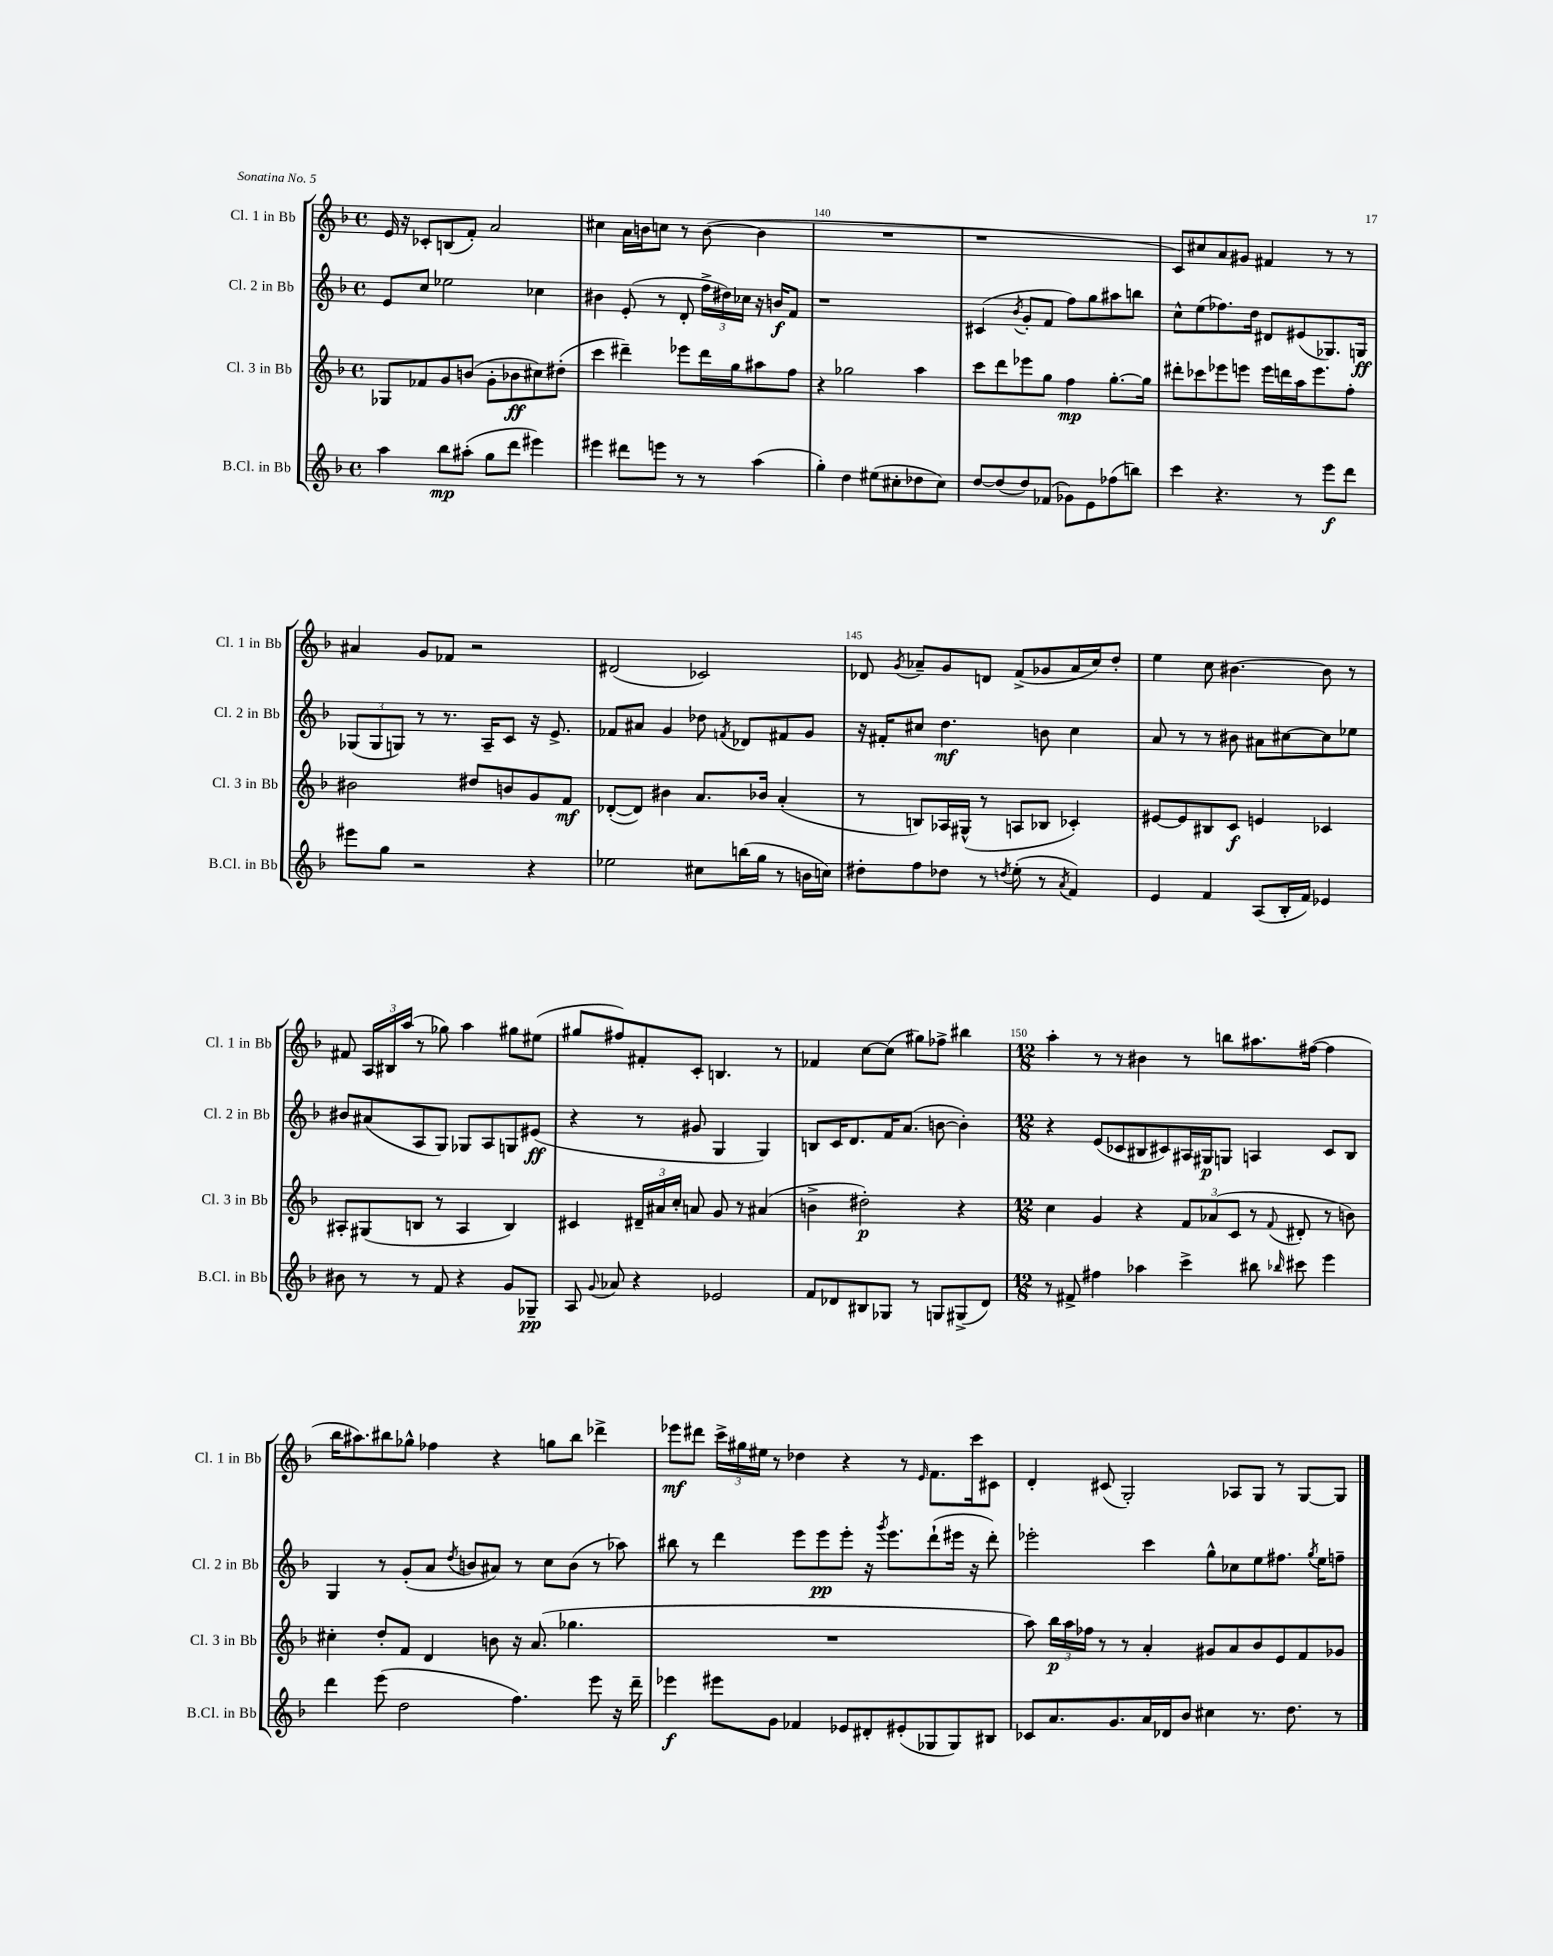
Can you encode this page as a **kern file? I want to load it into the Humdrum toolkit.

**kern	**kern	**kern	**kern
*staff4	*staff3	*staff2	*staff1
*clefG2	*clefG2	*clefG2	*clefG2
*k[b-]	*k[b-]	*k[b-]	*k[b-]
*M4/4	*M4/4	*M4/4	*M4/4
*met(c)	*met(c)	*met(c)	*met(c)
4aa\	8G-/L	8e/L	16e/
.	.	.	16r
.	8f-/	8cc/J	8c-'/L
8bb-\L	8g/	2ee-\	(8B/
(8aa#'\J	(8b/J	.	8f'/J)
8gg\L	8g'\L	.	2a/
8ddd\J	8b-\	.	.
4eee#\)	8cc#\)	4cc-\	.
.	(8dd#'\J	.	.
=	=	=	=
4eee#\	4ccc\	4b#\	4cc#\
8ddd#\L	4ddd#~\)	(8e'/	16a\LL
.	.	.	16b\J
8eee\J	.	8r	8cc\J
8r	8eee-\L	8d'/	8r
8r	16ddd#\L	24ff^\LL	([8b\
.	.	24dd#\)	.
.	16gg\J	.	.
.	.	24cc-\JJ	.
(4aa\	8aa#\	16r	4b\]
.	.	16b/LK	.
.	8ff\J	8f/J	.
=	=	=	=
4gg'\)	4r	1r	1r
4dd\	2gg-\	.	.
(8ee#\L	.	.	.
8cc#'\	.	.	.
8dd-\	4aa\	.	.
8cc#\J)	.	.	.
=	=	=	=
[8dd/L	8ccc\L	(4c#/	1r
(8dd/]	8ddd\	.	.
.	.	8qb-/	.
8dd/)	8eee-\	8g'/L	.
(8f-/J	8gg\J	8f/J	.
8g-\L)	4ff\	8ff\L)	.
8e\	.	8gg\	.
(8ff-\	[8.gg'\L	8aa#\	.
8bb\J)	.	8bb\J	.
.	16gg\]Jk	.	.
=	=	=	=
4ccc\	8ddd#'\L	8cc^^\L	8c/L)
.	8ccc-\	(8ee\	8cc#/
4.r	8eee-\	8.ff-\)	8a/
.	8eee\J	.	8g#/J
.	.	16dd\Jk	.
.	16eee\LL	8d#/L	4f#/
.	16ddd\	.	.
8r	16aa\J	(8e#/	.
.	8.eee\	.	.
8eee\L	.	8.G-/)	8r
8ddd\J	8ff'\J	.	8r
.	.	16G/Jk	.
=	=	=	=
8eee#\L	2b#\	(12G-/L	4a#/
.	.	12G-/	.
8gg\J	.	.	.
.	.	12G/J)	.
2r	.	8r	8g/L
.	.	8.r	8f-/J
.	8dd#/L	.	2r
.	.	16A~/LK	.
.	8b/	8c/J	.
4r	8g/	16r	.
.	.	8.e^/	.
.	8f/J	.	.
=	=	=	=
2ee-\	([8d-'/L	8f-/L	(2d#/
.	8d-/]J)	8a#/J	.
.	4b#\	4g/	.
8cc#\L	8.a/L	8dd-\	2c-/)
.	.	8qf/	.
(16bb\L	.	8d-/L	.
16gg\JJ	16b-/Jk	.	.
8r	(4a'/	8f#/	.
16b\LL	.	8g/J	.
16cc\JJ)	.	.	.
=	=	=	=
8dd#'\L	8r	16r	8d-/
.	.	16f#'/LK	.
.	.	.	8qg/
8ff\	8B/L)	8cc#/J	8a-~/L
8dd-\J	16A-/L	4.dd\	8g/
.	(16G#^^/JJ	.	.
8r	8r	.	8d/J
8qdd/	.	.	.
(8ee'\	8A/L	.	(8f^/L
8r	8B-/J	8b\	8g-/
8qa/	.	.	.
4f/)	4c-'/)	4cc#\	16a-/L
.	.	.	16cc/J)
.	.	.	8dd'/J
=	=	=	=
4e/	[8e#/L	8a/	4ee\
.	8e#/]	8r	.
4f/	8B#/	8r	8cc\
.	8c/J	8b#\	[4.b#\
(8A/L	4e/	8a#\L	.
16B-'/L	.	[8cc#\	.
16f/JJ)	.	.	.
4e-/	4c-/	8cc#\]	8b#\]
.	.	8ee-\J	8r
=	=	=	=
8b#\	8A#'/L	8b#/L	8f#/
8r	(8G#/	(8a#/	24A/LL
.	.	.	24B#/
.	.	.	(24aa/JJ
8r	8B/J	8A/	8r
8f/	8r	8G/J)	8gg-\)
4r	4A#/	8G-/L	4aa\
.	.	8A/	.
8g/L	4B/)	8G/	8gg#\L
8G-~/J	.	(8e#/J	(8ee#\J
=	=	=	=
8A/	4c#/	4r	8gg#/L
8qqg/	.	.	.
8a-/	.	.	8ff#/)
4r	24d#~/LL	8r	8f#'/
.	24a#/	.	.
.	24cc'/JJ	.	.
.	8a/	8g#/	8c'/J
2e-/	8g/	4G/	4.B/
.	8r	.	.
.	(4a#/	4G/)	.
.	.	.	8r
=	=	=	=
8f/L	4b^\	8B/L	4f-/
8d-/	.	16c/K	.
.	.	8.d/	.
8B#/	2dd#'\)	.	[8cc\L
8G-/J	.	16f/K	(8cc\]J
.	.	(8.a/J	.
8r	.	.	8gg#\L)
8G/L	.	[8b\	8ff-^\J
(8G#^/	4r	4b'\])	4bb#\
8d-/J)	.	.	.
=	=	=	=
*M12/8	*M12/8	*M12/8	*M12/8
8r	4cc\	4r	4aa'\
8f#^/	.	.	.
4ff#\	4g/	(8e/L	8r
.	.	8c-/	8r
4aa-\	4r	8B#/	4b#\
.	.	8c#/)	.
4ccc^\	12f/L	16A#/L	8r
.	.	16G#/J	.
.	(12a-/	.	.
.	.	8G/J	8bb\L
.	12c/J	.	.
8bb#\	8r	4A/	8.aa#\
16qqbb-/	8qqf/	.	.
8ccc#\	8d#'/	.	.
.	.	.	([16ff#\Jk
4eee\	8r	8c#/L	4ff#\]
.	8b\)	8B#/J	.
=	=	=	=
4ddd\	4cc#'\	4G/	16bb-\LK
.	.	.	8.aa#\)
(8eee\	8dd'/L	8r	8bb#\
2dd\	8f/J	(8g'/L	8gg-^^\J
.	4d/	8a/J	4ff-\
.	.	8qdd/	.
.	.	8b/L	.
.	8b\	8a#/J)	4r
4.ff\)	16r	8r	.
.	(8.a/	.	.
.	.	8cc\L	8gg\L
.	4.gg-\	(8b\J	8bb#\J
8eee\	.	8r	4ddd-^\
16r	.	8aa-\)	.
16ddd~\	.	.	.
=	=	=	=
4eee-\	1.r	8bb#\	8eee-\L
.	.	8r	8ddd#\J
8eee#\L	.	4ddd\	24ccc^\LL
.	.	.	24gg#\
.	.	.	24ee#\JJ
8g\J	.	.	8r
4f-/	.	8eee\L	4dd-\
.	.	8eee\	.
8e-/L	.	8eee'\J	4r
8d#'/	.	16r	.
.	.	8qggg/	.
.	.	8.eee\L	.
(8e#'/	.	.	8r
.	.	.	16qqe/
8G-/	.	(8ddd`\	8.f\L
8G-/)	.	16eee#\Jk	.
.	.	16r	16ccc\k
8B#/J	.	8ddd'\)	8c#\J
=	=	=	=
8c-/L	8aa\)	2eee-'\	4d'/
8.a/	24bb-\LL	.	.
.	24aa\	.	.
.	24ff-\JJ	.	.
.	8r	.	(8c#/
8.g/	.	.	.
.	8r	.	2G'/)
16a/L	4a'/	4ccc\	.
16d-/J	.	.	.
8b-/J	.	.	.
4cc#\	8g#/L	8gg^^\L	.
.	8a/	8cc-\	8A-/L
8.r	8b-/	8ee\	8G/J
.	8e/	8.ff#\J	8r
8.dd\	.	.	.
.	8f/	.	[8G/L
.	.	8qgg/	.
.	.	16ee\LK	.
8r	8g-/J	8ff~\J	8G/]J
==	==	==	==
*-	*-	*-	*-
